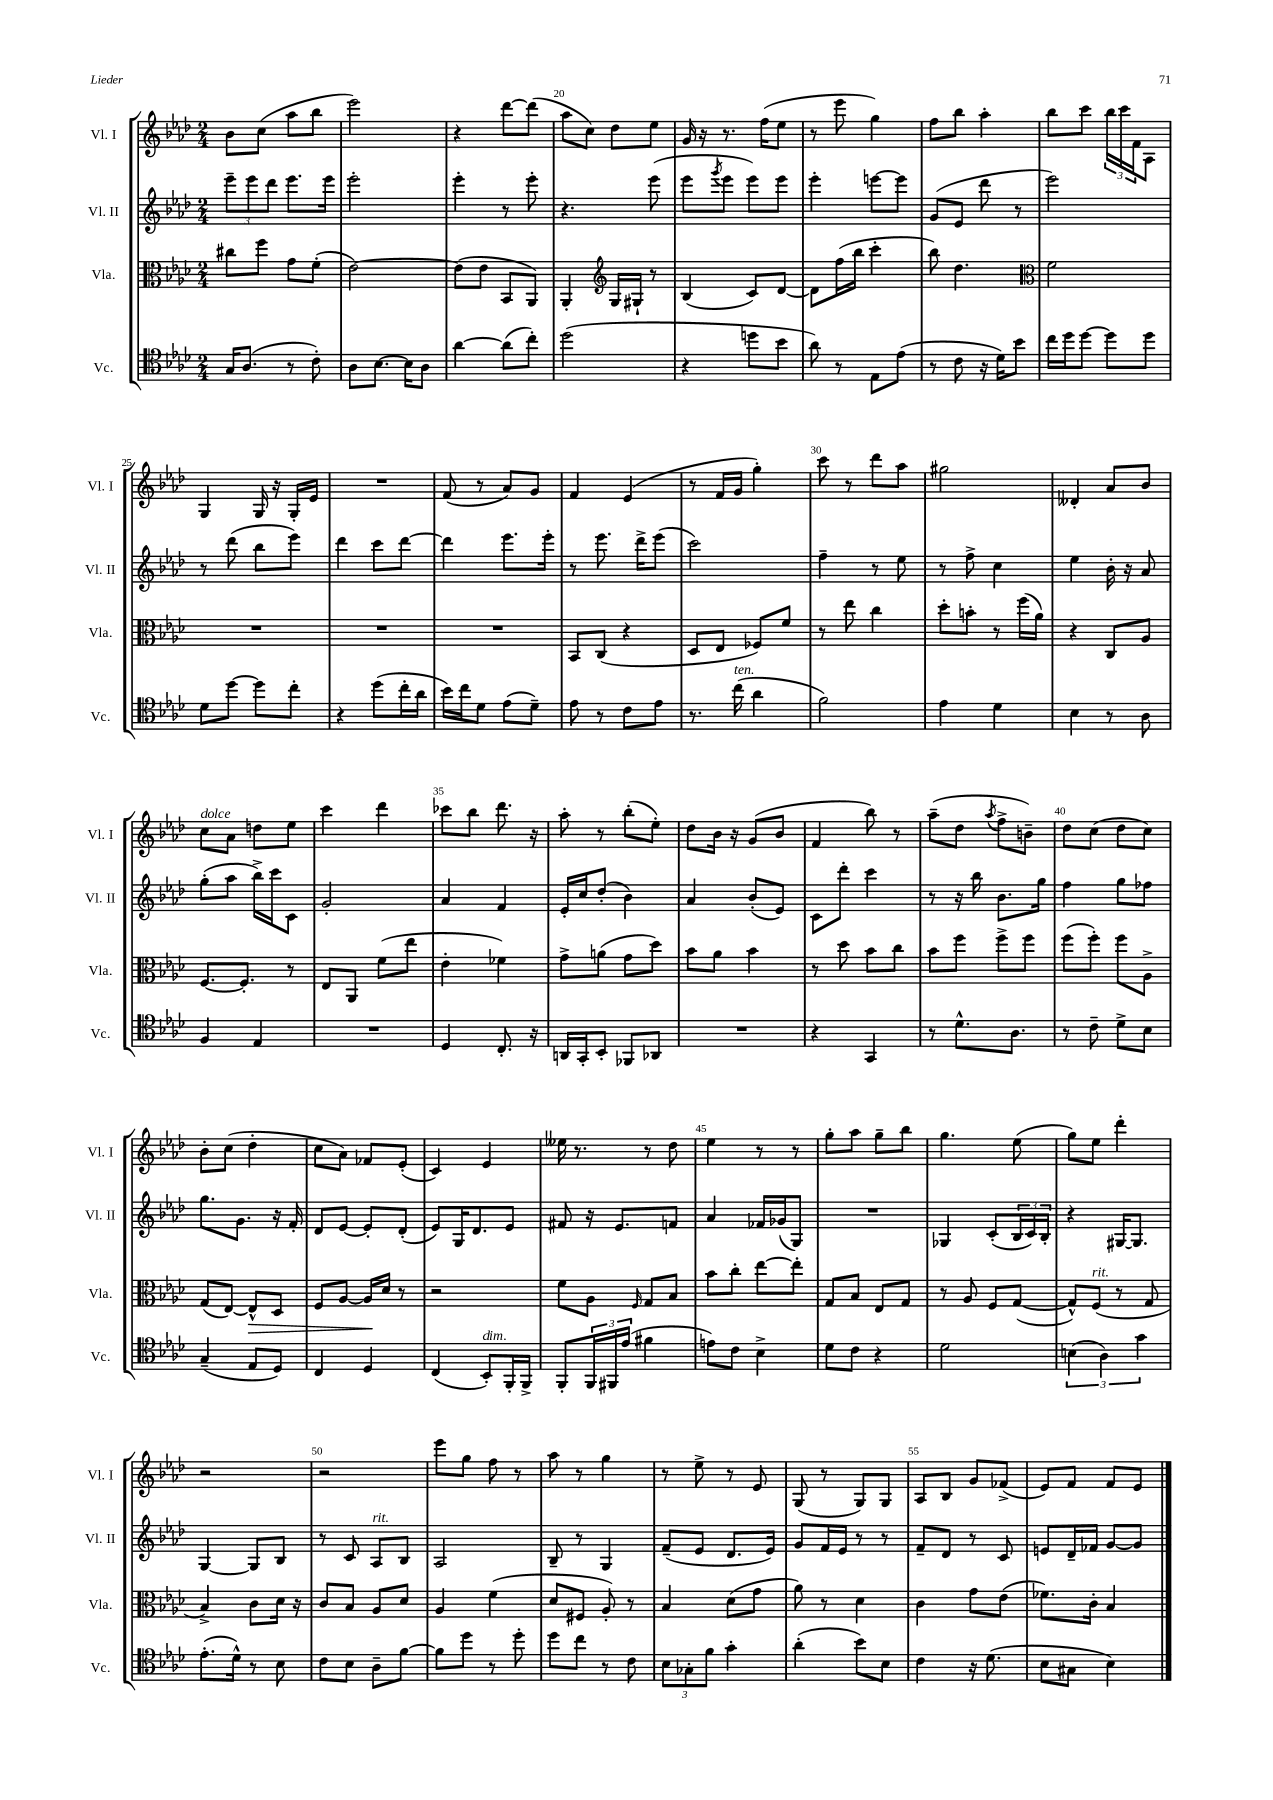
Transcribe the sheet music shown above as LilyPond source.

<<
\new StaffGroup <<
\new Staff = "s0" \with { instrumentName = "Vl. I" shortInstrumentName = "Vl. I" } {
    \clef treble \key aes \major \numericTimeSignature \time 2/4
    bes'8 c''8( aes''8 bes''8 |
    ees'''2) |
    r4 des'''8~ des'''8( |
    aes''8 c''8) des''8 ees''8 |
    g'16 r16 r8. f''16( ees''8 |
    r8 ees'''8 g''4) |
    f''8 bes''8 aes''4-. |
    bes''8 c'''8 \tuplet 3/2 { bes''16 c'''16 f'16 } aes8 |
    g4 g16 r16 g16-. ees'16 |
    R2 |
    f'8( r8 aes'8) g'8 |
    f'4 ees'4( |
    r8 f'16 g'16 g''4-.) |
    c'''8 r8 des'''8 aes''8 |
    gis''2 |
    deses'4-. aes'8 bes'8 |
    c''8^\markup { \italic "dolce" } aes'8 d''8 ees''8 |
    c'''4 des'''4 |
    ces'''8 bes''8 des'''8. r16 |
    aes''8-. r8 bes''8-.( ees''8-.) |
    des''8 bes'16 r16 g'8( bes'8 |
    f'4 bes''8) r8 |
    aes''8--( des''8 \acciaccatura { aes''8 } f''8-> b'8--) |
    des''8 c''8( des''8 c''8) |
    bes'8-. c''8( des''4-. |
    c''8 aes'8) fes'8 ees'8-.( |
    c'4) ees'4 |
    eeses''16 r8. r8 des''8 |
    ees''4 r8 r8 |
    g''8-. aes''8 g''8-- bes''8 |
    g''4. ees''8( |
    g''8) ees''8 des'''4-. |
    r2 |
    r2 |
    ees'''8 g''8 f''8 r8 |
    aes''8 r8 g''4 |
    r8 ees''8-> r8 ees'8 |
    g8( r8 g8) g8 |
    aes8 bes8 g'8 fes'8->( |
    ees'8) f'8 f'8 ees'8 \bar "|." |
}
\new Staff = "s1" \with { instrumentName = "Vl. II" shortInstrumentName = "Vl. II" } {
    \clef treble \key aes \major \numericTimeSignature \time 2/4
    \tuplet 3/2 { ees'''8-- ees'''8 des'''8 } ees'''8. ees'''16 |
    ees'''2-. |
    ees'''4-. r8 ees'''8-. |
    r4. ees'''8( |
    ees'''8 \acciaccatura { g'''8 } ees'''8 ees'''8) ees'''8 |
    ees'''4-. e'''8~ e'''8 |
    g'8( ees'8 des'''8 r8 |
    ees'''2) |
    r8 des'''8( bes''8 ees'''8) |
    des'''4 c'''8 des'''8~ |
    des'''4 ees'''8. ees'''16-. |
    r8 ees'''8. des'''16-> ees'''8( |
    c'''2) |
    f''4-- r8 ees''8 |
    r8 f''8-> c''4 |
    ees''4 bes'16-. r16 aes'8 |
    g''8-.( aes''8 bes''16->) c'''16 c'8 |
    g'2-. |
    aes'4 f'4 |
    ees'16-. c''16 des''8-.( bes'4) |
    aes'4 bes'8-.( ees'8) |
    c'8 des'''8-. c'''4 |
    r8 r16 bes''16 bes'8. g''16 |
    f''4 g''8 fes''8 |
    g''8. g'8. r16 f'16-. |
    des'8 ees'8~ ees'8-. des'8-.( |
    ees'8) g16 des'8. ees'8 |
    fis'8 r16 ees'8. f'8 |
    aes'4 fes'16 ges'16( g8) |
    R2 |
    ges4 c'8-.( \tuplet 3/2 { bes16 c'16) bes16-. } |
    r4 gis16~ gis8. |
    g4~ g8 bes8 |
    r8 c'8 aes8^\markup { \italic "rit." } bes8 |
    aes2 |
    bes8-- r8 g4 |
    f'8--( ees'8 des'8. ees'16) |
    g'8 f'16 ees'16 r8 r8 |
    f'8-- des'8 r8 c'8 |
    e'8 des'16-- fes'16 g'8~ g'8 \bar "|." |
}
\new Staff = "s2" \with { instrumentName = "Vla." shortInstrumentName = "Vla." } {
    \clef alto \key aes \major \numericTimeSignature \time 2/4
    cis''8 f''8 g'8 f'8-.( |
    ees'2~) |
    ees'8( ees'8 bes,8 aes,8) |
    aes,4-. \clef treble g16 gis16-! r8 |
    bes4( c'8) des'8~ |
    des'8 f''16( bes''16 c'''4-. |
    bes''8) des''4. |
    \clef alto f'2 |
    R2 |
    R2 |
    R2 |
    bes,8 c8( r4 |
    des8 ees8 fes8) f'8 |
    r8 ees''8 c''4 |
    des''8-. b'8-. r8 f''16( aes'16) |
    r4 c8 aes8 |
    f8.~ f8.-. r8 |
    ees8 aes,8 f'8( ees''8 |
    ees'4-. fes'4) |
    g'8-> a'8( g'8 des''8) |
    bes'8 aes'8 bes'4 |
    r8 des''8 bes'8 c''8 |
    bes'8 f''8 f''8-> f''8 |
    f''8( f''8-.) f''8 aes8-> |
    g8( ees8~) ees8-^\> des8 |
    f8 aes8~ aes16\! des'16 r8 |
    r2 |
    f'8 aes8 \grace { f16 } g8 bes8 |
    bes'8 c''8-. ees''8~ ees''8-. |
    g8 bes8 ees8 g8 |
    r8 aes8 f8 g8~( |
    g8-^) f8^\markup { \italic "rit." }( r8 g8 |
    bes4->) c'8 des'16 r16 |
    c'8 bes8 aes8 des'8 |
    aes4 f'4( |
    des'8 fis8 aes8-.) r8 |
    bes4 des'8( g'8 |
    aes'8) r8 des'4 |
    c'4 g'8 ees'8( |
    fes'8.) c'16-. bes4 \bar "|." |
}
\new Staff = "s3" \with { instrumentName = "Vc." shortInstrumentName = "Vc." } {
    \clef tenor \key aes \major \numericTimeSignature \time 2/4
    g16 aes8.( r8 c'8-.) |
    aes8 bes8.~ bes16 aes8 |
    aes'4~ aes'8( c''8-.) |
    des''2( |
    r4 d''8 bes'8 |
    aes'8) r8 ees8 ees'8( |
    r8 c'8 r16 des'16) bes'8 |
    c''16 des''16 des''8~ des''8 des''8 |
    des'8 des''8~ des''8 c''8-. |
    r4 des''8( c''16-. aes'16 |
    bes'16) c''16 des'8 ees'8( des'8--) |
    ees'8 r8 c'8 ees'8 |
    r8. c''16^\markup { \italic "ten." }( aes'4 |
    f'2) |
    ees'4 des'4 |
    bes4 r8 aes8 |
    f4 ees4 |
    R2 |
    des4 c8.-. r16 |
    a,16 g,16-. bes,8-. fes,8 aes,8 |
    R2 |
    r4 g,4 |
    r8 des'8.-^ aes8. |
    r8 c'8-- des'8-> bes8 |
    g4--( ees8 des8) |
    c4 des4 |
    c4( bes,8-.^\markup { \italic "dim." }) f,16-. f,16-> |
    f,8-. \tuplet 3/2 { f,16 fis,16 ees'16( } fis'4 |
    e'8) c'8 bes4-> |
    des'8 c'8 r4 |
    des'2 |
    \tuplet 3/2 { b4( aes4) g'4 } |
    ees'8.-.( des'16-^) r8 bes8 |
    c'8 bes8 aes8-- f'8~ |
    f'8 des''8 r8 des''8-. |
    des''8 c''8 r8 c'8 |
    \tuplet 3/2 { bes8 ges8-. f'8 } g'4-. |
    aes'4-.( bes'8) bes8 |
    c'4 r16 des'8.( |
    bes8 gis8 bes4) \bar "|." |
}
>>
>>
\layout { \context { \Score currentBarNumber = #17 \override BarNumber.break-visibility = ##(#f #t #t) barNumberVisibility = #(every-nth-bar-number-visible 5) } }
